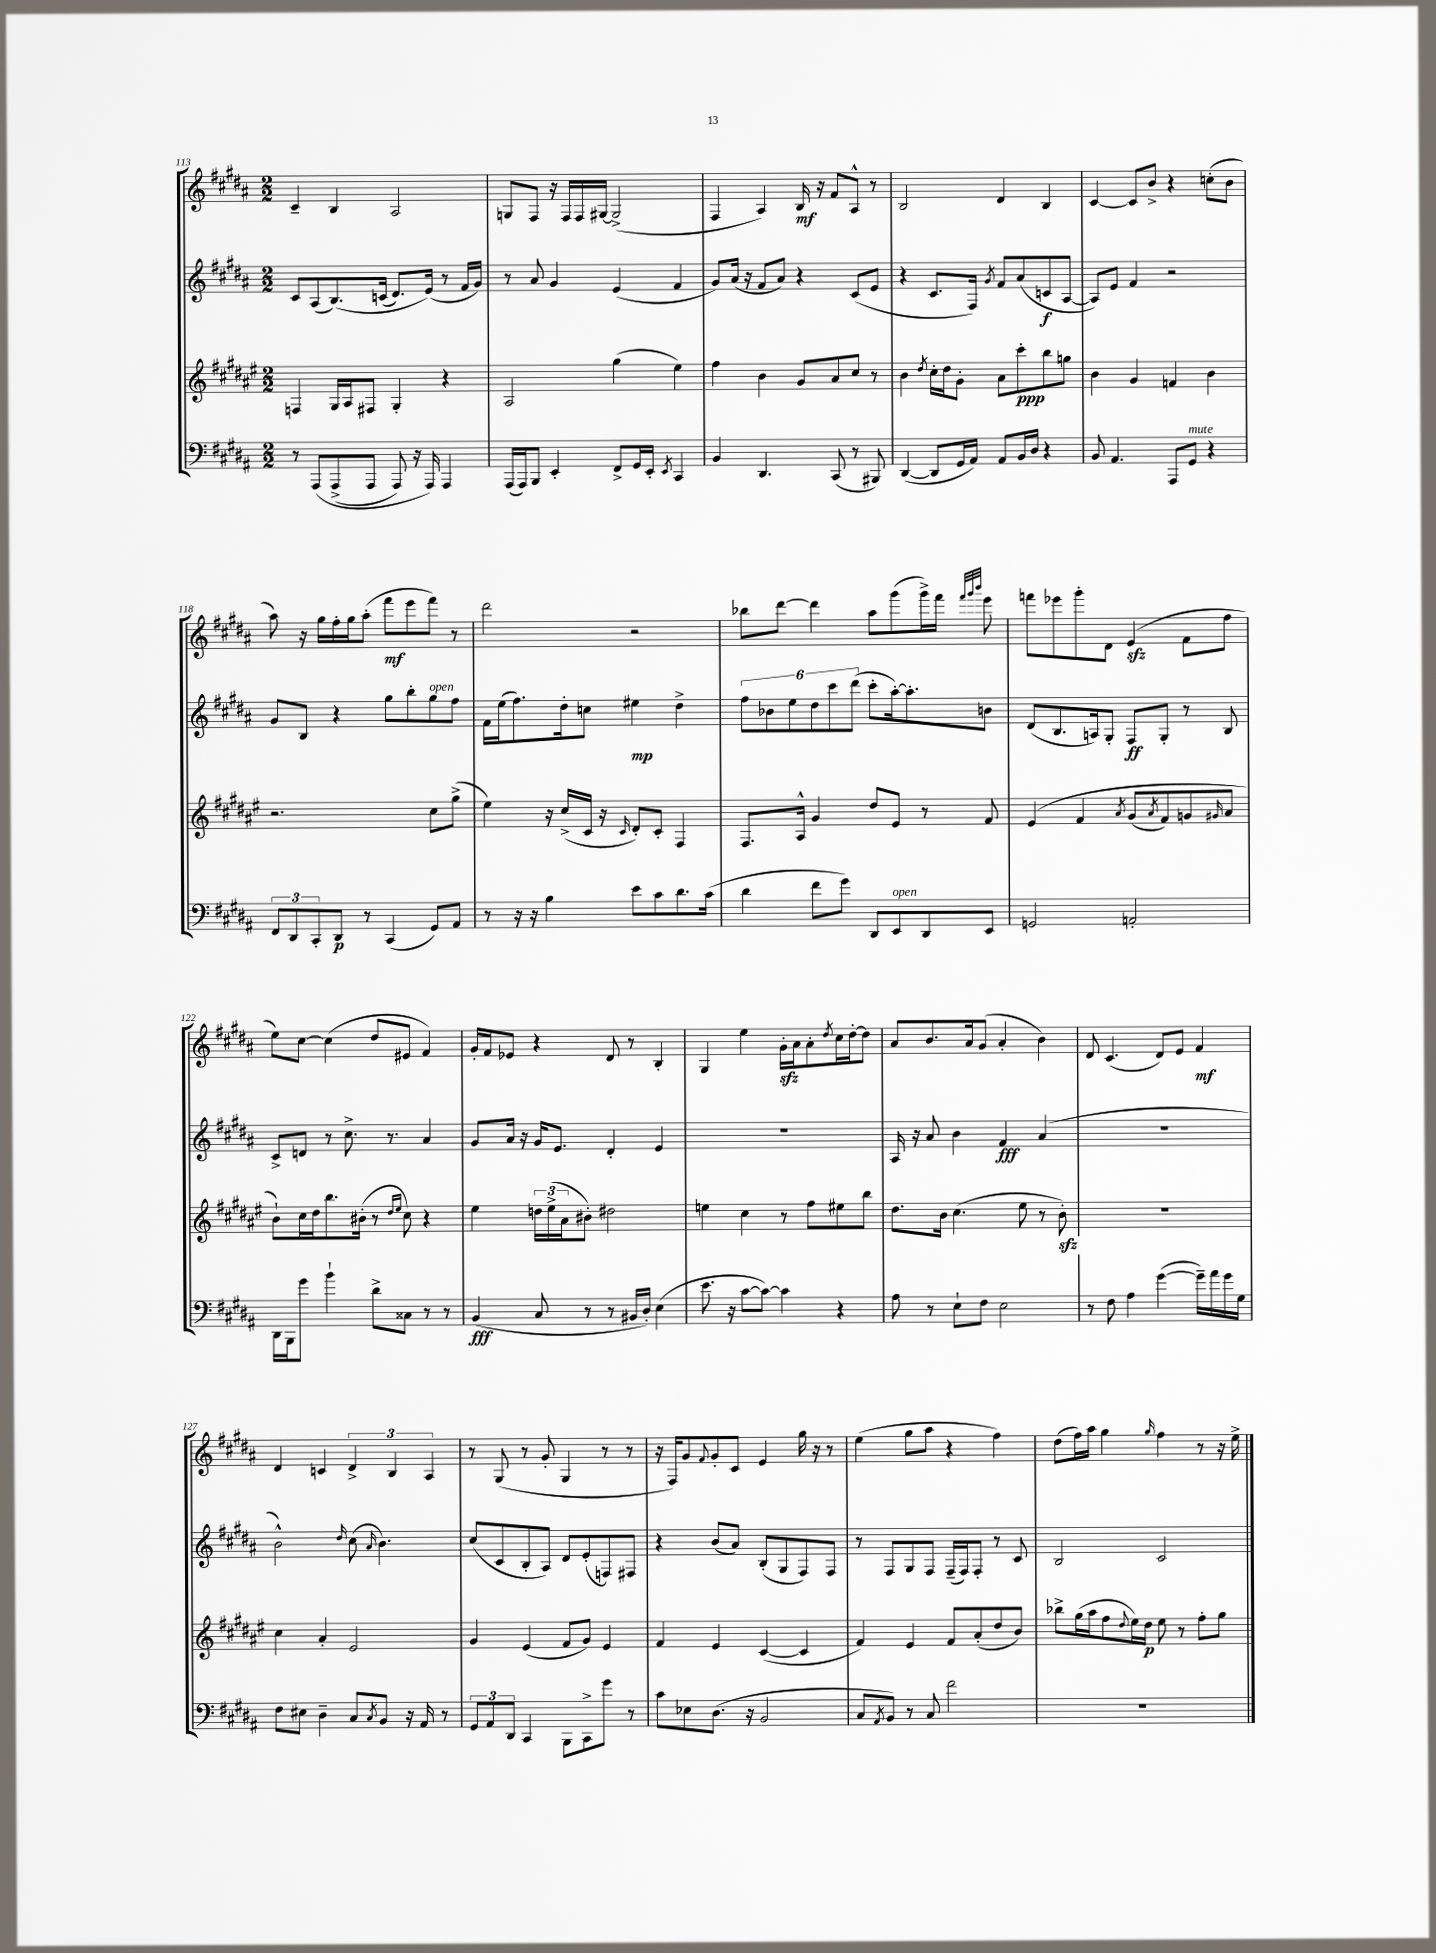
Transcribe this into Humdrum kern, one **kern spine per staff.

**kern	**kern	**kern	**kern
*staff4	*staff3	*staff2	*staff1
*clefF4	*clefG2	*clefG2	*clefG2
*k[f#c#g#d#a#]	*k[f#c#g#d#a#e#]	*k[f#c#g#d#a#]	*k[f#c#g#d#a#]
*M2/2	*M2/2	*M2/2	*M2/2
8r	4F	8c#	4c#~
&(8AAA#	.	(8A#	.
(8AAA#^	16G#	&(8.B)	4B
.	16A#	.	.
8AAA#	8F#	.	.
.	.	(16c	.
8AAA#)	4G#'	8.d#)	2A#
16r	.	.	.
16AAA#&)	.	(16e&)	.
4AAA#	4r	8r	.
.	.	16f#	.
.	.	16g#)	.
=	=	=	=
(16AAA#	2A#	8r	8G
16AAA#)	.	.	.
8BBB	.	8a#	8F#
4EE'	.	4g#	16r
.	.	.	16F#
.	.	.	16F#
.	.	.	[16G#
8FF#^	(4gg#	(4e	(2G#^]
16GG#	.	.	.
16EE'	.	.	.
8qEE	.	.	.
4CC#	4ee#)	4f#	.
=	=	=	=
4BB	4ff#	8g#)	4F#
.	.	(16a#	.
.	.	16r	.
4.DD#	4b	8f#	4A#)
.	.	8a#)	.
.	8g#	4r	16B
.	.	.	16r
(8CC#	8a#	.	8f#
8r	8cc#	(8c#	8A#^^
8BBB#)	8r	8e	8r
=	=	=	=
([4DD#	4b	4r	2B
.	8qdd#	.	.
8DD#]	16cc#'	8.c#	.
.	16dd#	.	.
16GG#	8g#'	.	.
16AA#)	.	16F#)	.
.	.	8qg#	.
8AA#	8a#	8f#	4d#
16BB	8ccc#'	(8a#	.
16D#	.	.	.
4r	8bb	8c	4B
.	8gg	[8A#	.
=	=	=	=
8BB	4b	8A#])	[4c#
4.AA#	.	8e	.
.	4g#	4f#	8c#]
.	.	.	8b^
8AAA#	4f	2r	4r
8GG#	.	.	.
4r	4b	.	(8cc'
.	.	.	8b
=	=	=	=
12FF#	2.r	8g#	8aa#)
12DD#	.	.	.
.	.	8B	16r
12CC#'	.	.	.
.	.	.	16gg#
8DD#	.	4r	16ff#'
.	.	.	16gg#
8r	.	.	(8aa#'
(4CC#	.	8gg#	8fff#
.	.	8bb'	8eee
8GG#)	8cc#	8gg#	8fff#)
8AA#	(8gg#^	8ff#	8r
=	=	=	=
8r	4ee#)	16f#	2ddd#
.	.	(16ee	.
16r	.	8.ff#)	.
16r	.	.	.
4B	16r	.	.
.	(16cc#^	16dd#'	.
.	16c#	8cc	.
.	16r	.	.
.	16qqc#	.	.
8e	8d#')	4ee#	2r
8c#	8c#'	.	.
8.d#	4F#	4dd#^	.
(16c#	.	.	.
=	=	=	=
4d#	8.F#	12ff#	8bb-
.	.	12b-	.
.	.	.	[8ddd#
.	.	12ee	.
.	16A#^^	.	.
8f#	4g#	12dd#	4ddd#]
.	.	12ccc#	.
8g#)	.	.	.
.	.	(12ddd#	.
8DD#	8dd#	8ccc#'	8aa#
8EE	8e#	[16aa#')	(8ggg#
.	.	8.aa#']	.
8DD#	8r	.	16ggg#^)
.	.	.	16fff#
.	.	.	32qqfff#
.	.	.	32qqggg#
.	.	.	32qqbbb
8EE	8f#	8b	8eee
=	=	=	=
2GG	&(4e#	(8d#	8fff
.	.	8.B	8eee-
.	4f#	.	8ggg#'
.	.	16A)	.
.	.	8G#'	8d#
.	8qa#	.	.
2AA'	(8g#	8F#	(4e
.	8qa#	.	.
.	8f#)	8G#'	.
.	8g	8r	8f#
.	16qqg#	.	.
.	8a#	8B	8ff#
=	=	=	=
16DD#	8b`&)	8c#^	8ee)
16BBB	.	.	.
8g#	16cc#	8d	[8cc#
.	16dd#	.	.
4b`	8.bb	8r	(4cc#]
.	.	8.cc#^	.
.	(16b#'	.	.
8d#^	8r	.	8dd#
.	.	8.r	.
.	16qqdd#	.	.
.	16qqee#	.	.
8C##	8cc#)	.	8e#
8r	4r	4a#	4f#)
8r	.	.	.
=	=	=	=
(4BB	4ee#	8g#	16g#'
.	.	.	16f#
.	.	16a#	8e-
.	.	16r	.
8C#	24dd	16g#	4r
.	(24ee#^	.	.
.	.	8.e	.
.	24a#	.	.
8r	8b#')	.	.
8r	2dd#	4d#'	8d#
16BB#	.	.	8r
16D#')	.	.	.
(4E	.	4e	4B'
=	=	=	=
8.e	4ee	1r	4G#
16r	.	.	.
[8c#	4cc#	.	4ee
8c#_)	.	.	.
4c#]	8r	.	16g#'
.	.	.	16a#
.	8ff#	.	8a#'
.	.	.	8qdd#
4r	8ee#	.	16cc#
.	.	.	[16dd#'
.	8bb	.	8dd#]
=	=	=	=
8A#	8.dd#	16A#	8a#
.	.	16r	.
8r	.	8a#	8.b
.	16b	.	.
8E`	(4.cc#	4b	.
.	.	.	16a#
8F#	.	.	(8g#
2E	.	4f#	4a#'
.	8ee#	.	.
.	8r	(4a#	4b)
.	8b')	.	.
=	=	=	=
8r	1r	1r	8d#
8F#	.	.	(4.c#
4A#	.	.	.
([4g#	.	.	8d#)
.	.	.	8e
16g#~])	.	.	4f#
16a#	.	.	.
16g#	.	.	.
16G#	.	.	.
=	=	=	=
8F#	4cc#	2b^^)	4d#
8E#	.	.	.
4D#~	4a#'	.	4c
.	.	16qqdd#	.
8C#	2e#	(8cc#	6d#^
8qC#	.	16qqa#	.
8BB	.	4.b)	.
.	.	.	6B
16r	.	.	.
16AA#	.	.	.
.	.	.	6A#
8r	.	.	.
=	=	=	=
12GG#	4g#	(8cc#	8r
12AA#	.	.	.
.	.	8c#	(8G#
12DD#	.	.	.
4CC#	(4e#	8B'	8r
.	.	8A#)	8g#'
8BBB	8f#	8d#	4G#
8CC#^	8g#)	(8e'	.
8g#	4e#	8F)	8r
8r	.	8F#	8r
=	=	=	=
8c#	4f#	4r	16r
.	.	.	16F#)
8E-	.	.	8g#
.	.	.	8qqf#
(8.D#	4e#	(8b	8g#'
.	.	8a#)	8c#
16r	.	.	.
2BB	([4c#	(8B'	4e
.	.	8G#	.
.	4c#]	8F#)	16gg#
.	.	.	16r
.	.	8F#	8r
=	=	=	=
8C#	4f#)	8r	(4ee
8qAA#	.	.	.
8BB)	.	8F#	.
8r	4e#	8G#	8gg#
8C#	.	8F#	8aa#
2f#	8f#	(16F#~	4r
.	.	16F#)	.
.	(8a#'	8F#'	.
.	8dd#	8r	4ff#)
.	8b)	8c#	.
=	=	=	=
1r	8bb-^	2B	(8dd#
.	(16gg#	.	16ff#)
.	16aa#	.	16aa#
.	8ff#	.	4gg#
.	8qqdd#	.	.
.	16ee#)	.	.
.	16dd#	.	.
.	.	.	16qqgg#
.	8ee#	2c#	4ff#
.	8r	.	.
.	8ff#'	.	8r
.	8gg#	.	16r
.	.	.	16ee^
==	==	==	==
*-	*-	*-	*-
